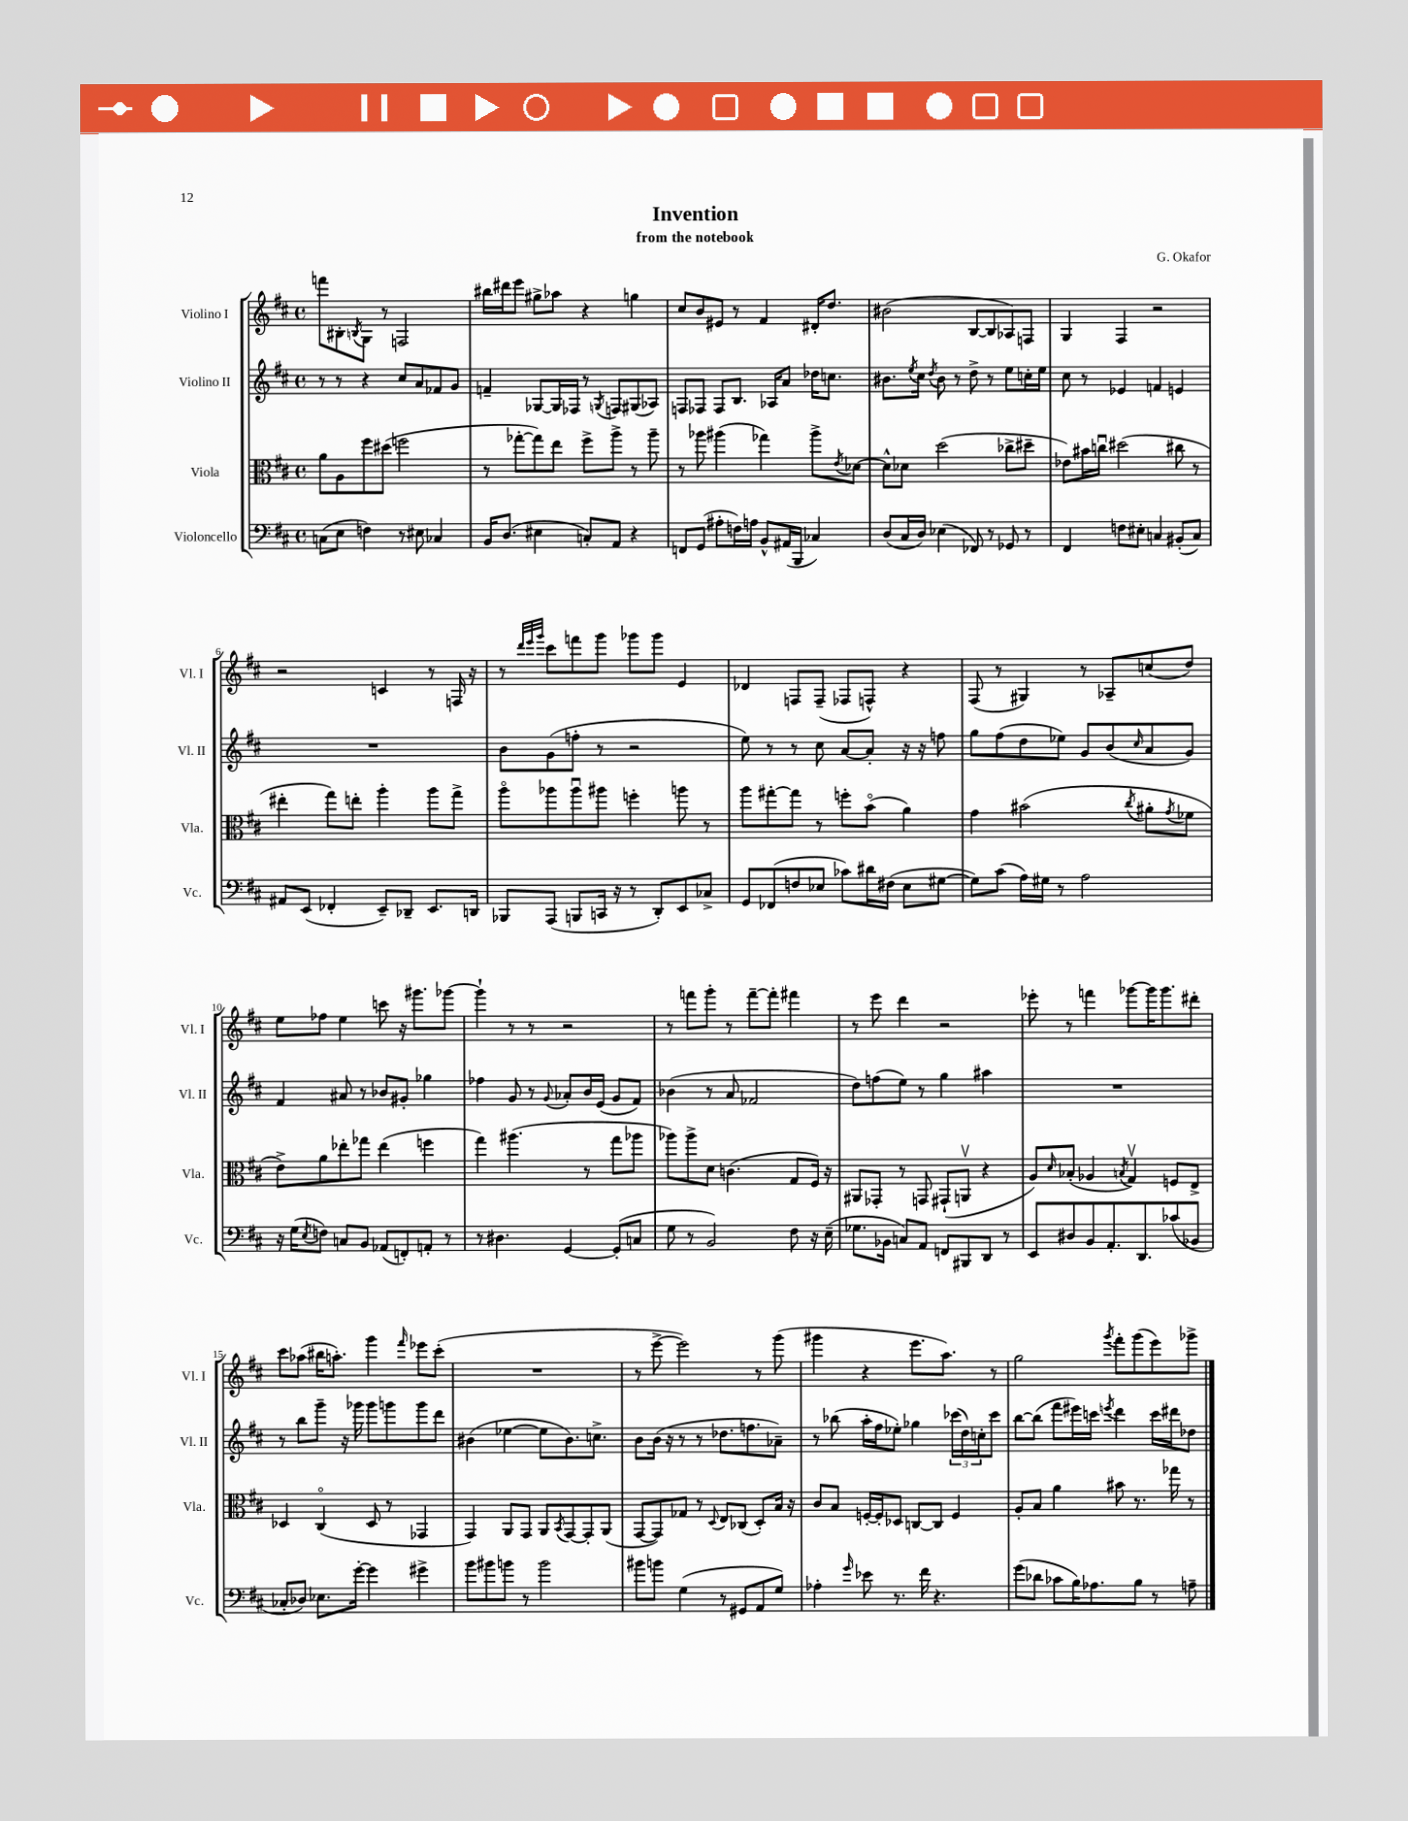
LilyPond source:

\header { title = "Invention" composer = "G. Okafor" subtitle = "from the notebook" }
<<
\new StaffGroup <<
\new Staff = "s0" \with { instrumentName = "Violino I" shortInstrumentName = "Vl. I" } {
    \clef treble \key d \major \defaultTimeSignature \time 4/4
    f'''8 bis8-. \acciaccatura { b8 } g8 r8 f2 |
    bis''16 dis'''16 e'''8 gis''8-> aes''8 r4 g''4 |
    cis''8 b'8 eis'8 r8 fis'4 dis'16-. d''8. |
    bis'2( b8~ b8 aes8) f8 |
    g4 fis4 r2 |
    r2 c'4 r8 f16 r16 |
    r8 \grace { d'''32 e'''32 g'''32 } cis'''8 f'''8 g'''8 ges'''8 ges'''8 e'4 |
    des'4 f8 f8--( fes8 f8-^) r4 |
    fis8( r8 gis4) r8 aes8-- c''8( d''8) |
    e''8 fes''8 e''4 c'''8 r16 gis'''8. ges'''8~ |
    ges'''4-! r8 r8 r2 |
    r8 f'''8 g'''8-. r8 f'''8~-- f'''8-. fis'''4 |
    r8 e'''8 d'''4 r2 |
    ees'''8-. r8 f'''4 ges'''8~ ges'''16 ges'''8. dis'''8-. |
    cis'''8 aes''8( bis''16 a''8.-.) g'''4 \grace { fis'''16 } ees'''8 cis'''8-.( |
    R1 |
    r8 e'''8~-> e'''2) r8 g'''8( |
    gis'''4 r4 e'''8. a''8.) r8 |
    g''2 \acciaccatura { g'''8 } fis'''8-. g'''8( e'''8) ges'''8-> \bar "|." |
}
\new Staff = "s1" \with { instrumentName = "Violino II" shortInstrumentName = "Vl. II" } {
    \clef treble \key d \major \defaultTimeSignature \time 4/4
    r8 r8 r4 cis''8 a'8 fes'8 g'8 |
    f'4-- ges8~ ges16 fes16 r8 \acciaccatura { g8 } f8 gis8( aes8) |
    f8 fes8 fes8 b8. aes16 a'8 des''16 c''8. |
    bis'8. \acciaccatura { e''8 } cis''16 \acciaccatura { d''8 } bis'8 r8 d''8-> r8 e''8 c''16-. e''16 |
    cis''8 r8 ees'4 f'4 e'4 |
    R1 |
    b'8 g'8( f''8-. r8 r2 |
    e''8) r8 r8 cis''8 a'8~ a'8-. r16 r16 f''8 |
    g''8 fis''8( d''8 ees''8) g'8 b'8( \grace { cis''16 } a'8 g'8) |
    fis'4 ais'8 r8 bes'8 gis'8-. ges''4 |
    fes''4 g'8 r8 \appoggiatura { g'8 } aes'8-. b'16 e'16( g'8 fis'8) |
    bes'4( r8 a'8 fes'2 |
    d''8) f''8( e''8) r8 g''4 ais''4 |
    R1 |
    r8 b''8 g'''8-- r16 ges'''16 ges'''8 g'''8 g'''8 d'''8 |
    bis'4( ees''4~ ees''8 bis'8.) c''8.-> |
    b'8 b'16( r16 r8 r8 des''8. f''8. aes'8--) |
    r8 bes''8( a''16-. fis''16 ees''8-.) ges''4 \tuplet 3/2 { ces'''16( d''16) c''16-. } ces'''8 |
    b''8~ b''8( fis'''8 eis'''16) c'''16 \acciaccatura { e'''8 } d'''4 c'''16 dis'''16 des''8 \bar "|." |
}
\new Staff = "s2" \with { instrumentName = "Viola" shortInstrumentName = "Vla." } {
    \clef alto \key d \major \defaultTimeSignature \time 4/4
    a'8 a8 fis''8 dis''8( f''2 |
    r8 ges''8~-. ges''8) e''8 fis''8-> a''8-> r8 a''8-- |
    r8 aes''8 ais''4( ges''4) ais''8-> \acciaccatura { e'8 } des'8~ |
    des'8-^ des'8 d''2( ces''8-> dis''8-- |
    ees'8) bis'16 c''16\downbow dis''2( cis''8 r8 |
    eis''4-. g''8) e''8-. a''4-. a''8 g''8-> |
    a''8\flageolet aes''8 aes''8\downbow ais''8 f''4-. a''8 r8 |
    a''8 gis''8~-. gis''8 r8 f''8-. b'8\flageolet( a'4) |
    g'4 bis'2( \acciaccatura { cis''8 } ais'8-. \acciaccatura { g'8 } fes'8 |
    e'8->) a'8 ees''8-. ges''8 ees''4( f''4 |
    g''4) ais''4.( r8 g''8 aes''8 |
    aes''8) aes''8-> d'8 c'4.( g8 fis16) r16 |
    ais,8 ges,8-. r8 g,8 gis,8-!( a,8\upbow r4 |
    a8) \grace { d'16 } bes8-.( aes4 \acciaccatura { b8 } g4\upbow) f8 e8-> |
    des4 cis4\flageolet( des8 r8 ges,4 |
    g,4) a,8 g,8 a,8 \acciaccatura { b,8 } g,8~ g,8-. a,8( |
    g,8~ g,8) ges8 r8 \appoggiatura { d8 } e8 ces8( d8-.) b16 r16 |
    cis'8 b8 f16~-. f16-. des8 c8~ c8 f4 |
    a8-. b8 a'4 bis'8 r8. ges''16 r8 \bar "|." |
}
\new Staff = "s3" \with { instrumentName = "Violoncello" shortInstrumentName = "Vc." } {
    \clef bass \key d \major \defaultTimeSignature \time 4/4
    c8( e8 f4) r8 eis8 ces4 |
    b,16 d8.( eis4 c8-.) a,8 r4 |
    f,8 g,8( ais8-. f16) a16 b,8-^ ais,16( b,,16 ces4) |
    d8( cis16 d16) ees4( fes,8) r8 ges,8 r8 |
    fis,4 f8 eis8-. c4 bis,8-.( c8) |
    ais,8 e,8( fes,4-. e,8--) des,8-- e,8. d,16 |
    bes,,8 a,,8( b,,8 c,16 r16 r8 d,8-.) e,8 ces8-> |
    g,8 fes,8( f8 ees8 ces'8) dis'16 fis16( ees8 gis8~ |
    gis8) cis'8( a16) gis16 r8 a2 |
    r16 g16( \acciaccatura { e8 } f8) c8 b,8 aes,8( f,8-.) a,8-. r8 |
    r8 dis4. g,4~ g,8-.( c8 |
    g8 r8 b,2) fis8 r16 e16--( |
    ges8. bes,16 c8) a,8 f,8 bis,,8 d,8 r8 |
    e,8 dis8 b,8 a,8.-. d,8. ces'8( bes,8 |
    ces8-. des8) ees8. g'16~-. g'4 gis'4-> |
    b'8 bis'8 b'8 r8 b'2 |
    bis'8 b'8 g4( r8 gis,8 a,8 g8) |
    aes4-. \grace { g'16 } ees'8 r8. fis'16 r4. |
    g'8( des'8 ces'8 b16) aes8. b8 r8 a8-- \bar "|." |
}
>>
>>
